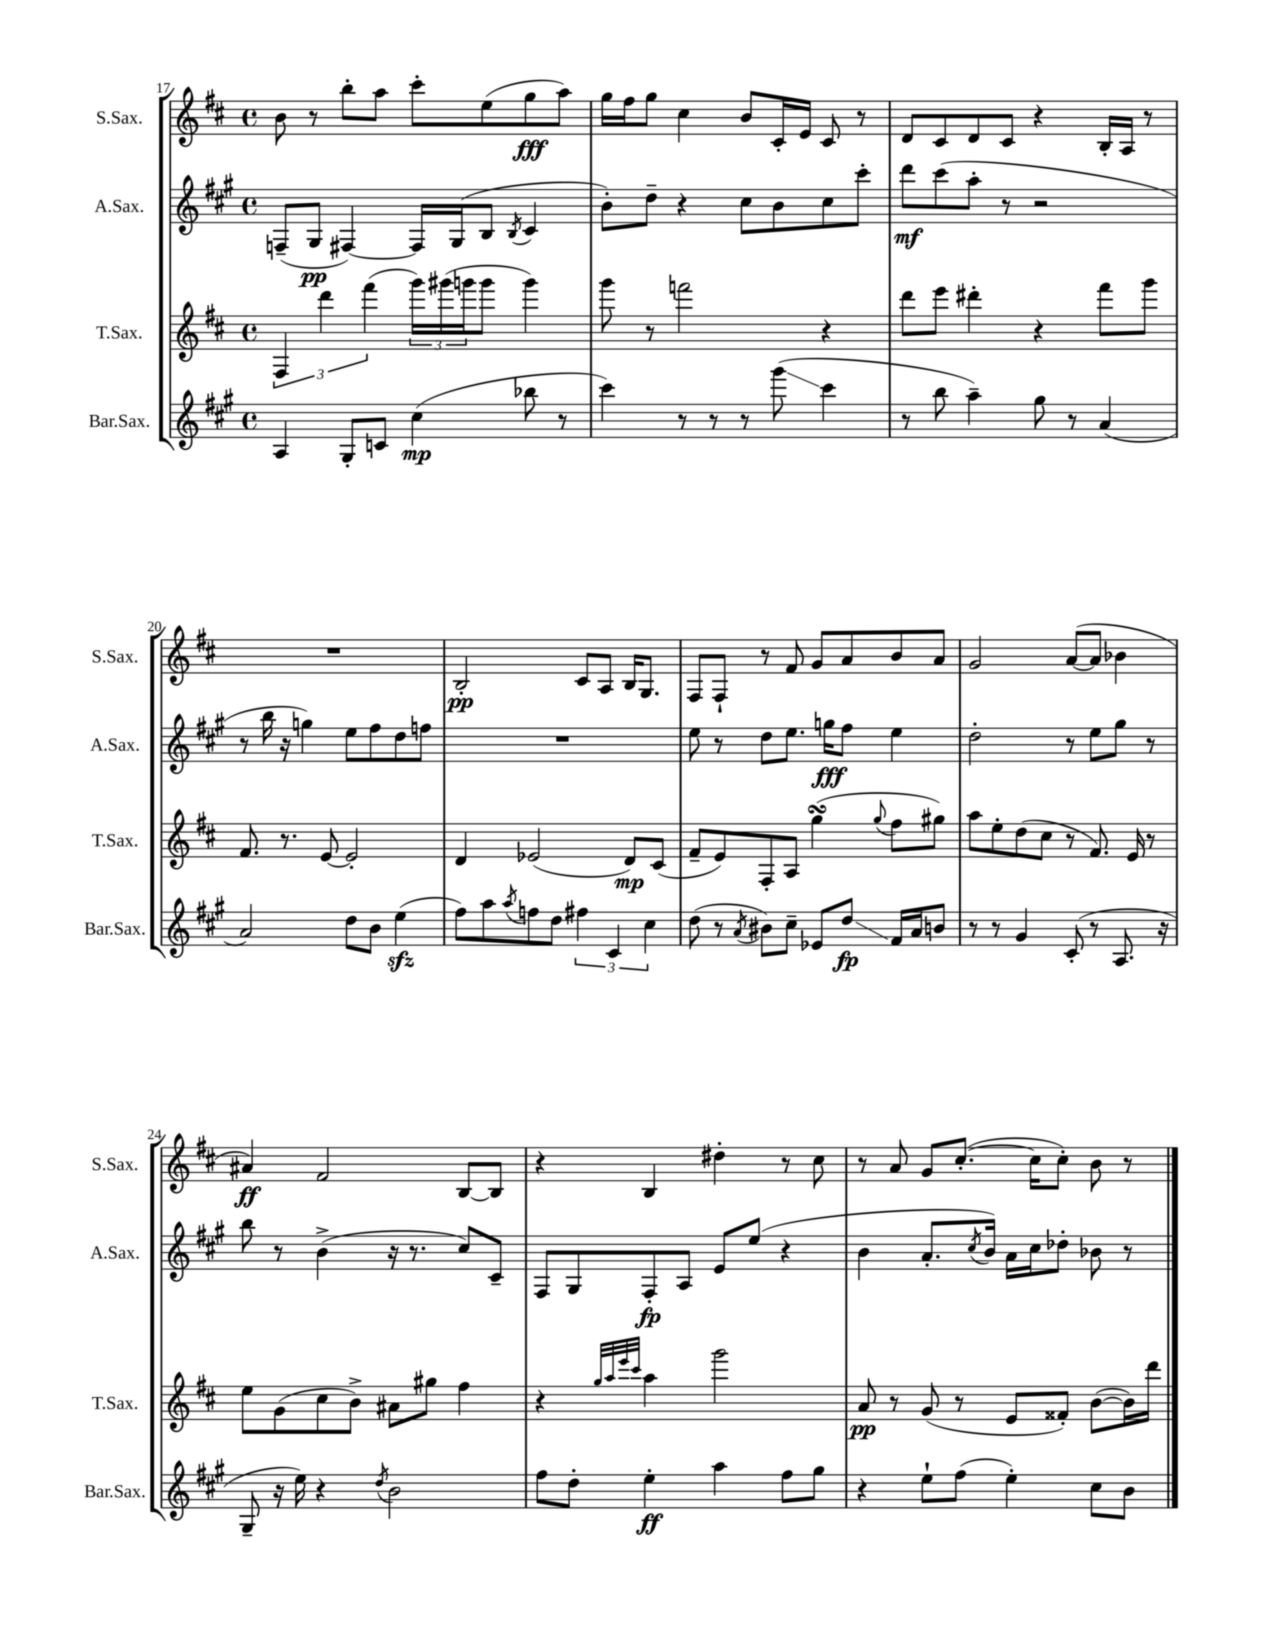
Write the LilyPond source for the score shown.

<<
\new StaffGroup <<
\new Staff = "s0" \with { instrumentName = "S.Sax." shortInstrumentName = "S.Sax." } {
    \clef treble \key d \major \defaultTimeSignature \time 4/4
    b'8 r8 b''8-. a''8 cis'''8-. e''8( g''8\fff a''8) |
    g''16 fis''16 g''8 cis''4 b'8 cis'16-. e'16 cis'8 r8 |
    d'8 cis'8 d'8 cis'8 r4 b16-. a16 r8 |
    R1 |
    b2-.\pp cis'8 a8 b16 g8. |
    fis8 fis8-! r8 fis'8 g'8 a'8 b'8 a'8 |
    g'2 a'8~( a'8 bes'4 |
    ais'4\ff) fis'2 b8~ b8 |
    r4 b4 dis''4-. r8 cis''8 |
    r8 a'8 g'8 cis''8.~-.( cis''16 cis''8-.) b'8 r8 \bar "|." |
}
\new Staff = "s1" \with { instrumentName = "A.Sax." shortInstrumentName = "A.Sax." } {
    \clef treble \key a \major \defaultTimeSignature \time 4/4
    f8--( gis8\pp fis4~) fis16 gis16( b8 \acciaccatura { b8 } cis'4 |
    b'8-.) d''8-- r4 cis''8 b'8 cis''8 cis'''8-. |
    d'''8\mf cis'''8( a''8-. r8 r2 |
    r8 b''16 r16 g''4) e''8 fis''8 d''8 f''8 |
    R1 |
    e''8 r8 d''8 e''8. g''16\fff fis''8 e''4 |
    d''2-. r8 e''8 gis''8 r8 |
    b''8 r8 b'4->( r16 r8. cis''8) cis'8-- |
    fis8 gis8 fis8-.\fp a8 e'8 e''8( r4 |
    b'4 a'8.-. \acciaccatura { cis''8 } b'16) a'16 cis''16 des''8-. bes'8 r8 \bar "|." |
}
\new Staff = "s2" \with { instrumentName = "T.Sax." shortInstrumentName = "T.Sax." } {
    \clef treble \key d \major \defaultTimeSignature \time 4/4
    \tuplet 3/2 { fis4 d'''4 fis'''4( } \tuplet 3/2 { g'''16) gis'''16( g'''16 } g'''8 g'''4) |
    g'''8 r8 f'''2 r4 |
    d'''8 e'''8 dis'''4-. r4 fis'''8 g'''8 |
    fis'8. r8. e'8~ e'2-. |
    d'4 ees'2( d'8\mp) cis'8( |
    fis'8-- e'8) fis8-. a8 g''4\turn( \appoggiatura { g''8 } fis''8 gis''8) |
    a''8 e''8-. d''8( cis''8 r8 fis'8.) e'16 r8 |
    e''8 g'8( cis''8 b'8->) ais'8 gis''8 fis''4 |
    r4 \grace { g''32 a''32 e'''32 cis'''32 } a''4 g'''2 |
    a'8\pp r8 g'8( r8 e'8 fisis'8-.) b'8~( b'16) d'''16 \bar "|." |
}
\new Staff = "s3" \with { instrumentName = "Bar.Sax." shortInstrumentName = "Bar.Sax." } {
    \clef treble \key a \major \defaultTimeSignature \time 4/4
    a4 gis8-. c'8 cis''4\mp( bes''8 r8 |
    cis'''4) r8 r8 r8 gis'''8\glissando( cis'''4 |
    r8 b''8 a''4--) gis''8 r8 a'4( |
    a'2) d''8 b'8 e''4\sfz( |
    fis''8) a''8 \acciaccatura { a''8 } f''8 d''8 \tuplet 3/2 { fis''4 cis'4 cis''4 } |
    d''8( r8 \acciaccatura { a'8 } bis'8) cis''8-- ees'8 d''8\glissando\fp fis'16 a'16 b'8 |
    r8 r8 gis'4 cis'8-.( r8 a8. r16 |
    gis8-- r16 e''16) r4 \acciaccatura { d''8 } b'2 |
    fis''8 d''8-. e''4-.\ff a''4 fis''8 gis''8 |
    r4 e''8-! fis''8( e''4-.) cis''8 b'8 \bar "|." |
}
>>
>>
\layout { \context { \Score currentBarNumber = #17 } }
